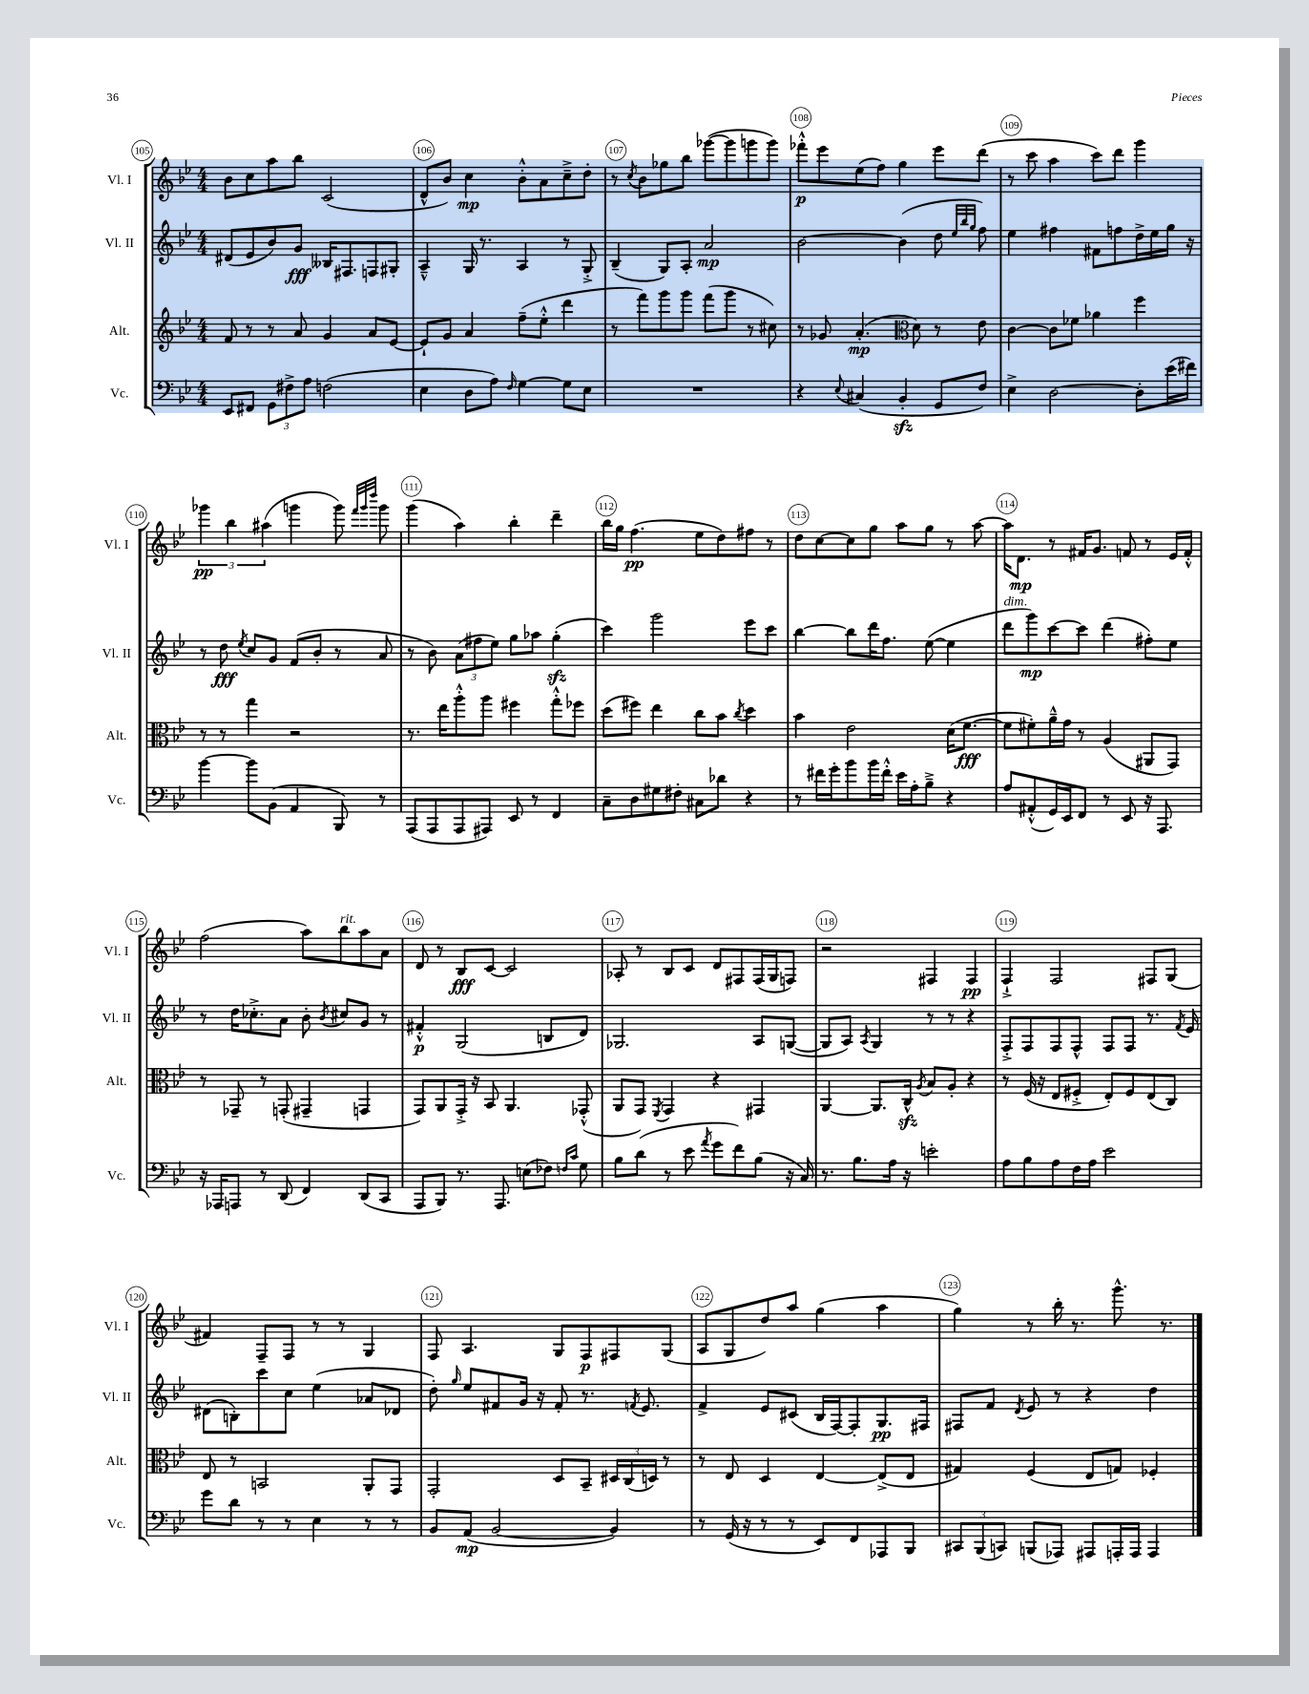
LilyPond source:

<<
\new StaffGroup <<
\new Staff = "s0" \with { instrumentName = "Vl. I" shortInstrumentName = "Vl. I" } {
    \clef treble \key bes \major \numericTimeSignature \time 4/4
    \autoBeamOff bes'8[ c''8 a''8 bes''8] c'2( |
    d'8[-^ bes'8]) c''4\mp bes'8[-.-^ a'8 c''8---> d''8]-. |
    r8 \acciaccatura { c''8 } bes'8[ ges''8 bes''8] ges'''8[~( ges'''8 g'''8 g'''8]) |
    fes'''8[-.-^\p ees'''8 ees''8( f''8]) g''4 ees'''8[ d'''8]( |
    r8 c'''8 a''4 c'''8[) d'''8] g'''4 |
    \tuplet 3/2 { ges'''4\pp bes''4 ais''4( } g'''4 g'''8) \grace { f'''32[ g'''32 d''''32] } g'''8 |
    g'''4( a''4) bes''4-. d'''4-- |
    bes''16[ g''16] f''4.\pp( ees''8[ d''8) fis''8] r8 |
    d''8[ c''8~ c''8 g''8] a''8[ g''8] r8 a''8~ |
    a''16[ d'8.]\mp r8 fis'16[ g'8.] f'8 r8 ees'16[ f'16]-.-^ |
    f''2( a''8[) bes''8^\markup { \italic "rit." } a''8 a'8] |
    d'8 r8 bes8[\fff c'8]~ c'2 |
    aes8-. r8 bes8[ c'8] d'8[ fis8 fis16( g16 f8]) |
    r2 fis4 fis4\pp |
    f4-!-> f2 fis8[ g8]( |
    fis'4) f8[-- f8] r8 r8 g4 |
    f8 a4. g8[ f8\p fis8 g8]( |
    a8[ g8 d''8) a''8] g''4( a''4 |
    g''4) r8 bes''16-. r8. g'''8.-^ r8. \bar "|." |
}
\new Staff = "s1" \with { instrumentName = "Vl. II" shortInstrumentName = "Vl. II" } {
    \clef treble \key bes \major \numericTimeSignature \time 4/4
    \autoBeamOff dis'8[( ees'8 bes'8) g'8]\fff beses16[ fis8. f8 gis8]-. |
    a4---^ g16 r8. a4 r8 g8-.-> |
    bes4--( g8[) a8]-. a'2\mp |
    bes'2~ bes'4( d''8 \grace { ees''32[ bes''32 g''32] } f''8) |
    ees''4 fis''4 fis'8[ f''8 d''16-> ees''16 g''16] r16 |
    r8 d''8\fff \acciaccatura { ees''8 } c''8[ g'8] f'8[( bes'8]-. r8 a'8 |
    r8 bes'8) \tuplet 3/2 { a'8[( fis''8 ees''8]) } g''8[ aes''8] g''4-.\sfz( |
    c'''4) g'''2 ees'''8[ c'''8] |
    bes''4~ bes''8[ d'''16 f''8.] ees''8~( ees''4 |
    d'''8[^\markup { \italic "dim." } g'''8\mp) c'''8~ c'''8] d'''4( fis''8[-.) ees''8] |
    r8 d''16[ ces''8.-.-> a'8] bes'8-. \acciaccatura { bes'8 } cis''8[ g'8] r8 |
    fis'4-.-^\p g2( b8[ d'8]) |
    ges2. a8[ g8]~( |
    g8[ a8]) \acciaccatura { a8 } g4 r8 r8 r4 |
    f8[-.-> f8 f8 f8]-^ f8[ f8] r8. \acciaccatura { f'8 } ees'16 |
    dis'8[( b8-.) c'''8 c''8] ees''4( aes'8[ des'8] |
    d''8-.) \grace { g''16 } ees''8[ fis'8 g'16] r16 fis'8-. r8. \acciaccatura { f'8 } ees'8. |
    f'4-> ees'8[ cis'8]( bes16[ f16~) f8-. g8.\pp fis16] |
    fis8[ f'8] \acciaccatura { d'8 } ees'8 r8 r4 d''4 \bar "|." |
}
\new Staff = "s2" \with { instrumentName = "Alt." shortInstrumentName = "Alt." } {
    \clef treble \key bes \major \numericTimeSignature \time 4/4
    \autoBeamOff f'8 r8 r8 a'8 g'4 a'8[ ees'8]~ |
    ees'8[-! g'8] a'4 f''8[--( ees''8]-.-^ d'''4 |
    r8 f'''8[) g'''8 g'''8] f'''8[( g'''8] r8 cis''8) |
    r8 ges'8 a'4.-.\mp( \clef alto d'8) r8 ees'8 |
    c'4~ c'8[ fes'8] aes'4 f''4 |
    r8 r8 g''4 r2 |
    r8. ees''16[ a''8-.-^ a''8] fis''4 g''8[-.-^ fes''8] |
    d''8[( fis''8]) ees''4 c''8[ bes'8] \acciaccatura { c''8 } d''4 |
    bes'4 ees'2 d'16[( f'8.]~\fff |
    f'8[ fis'8-.) a'16---^ g'16] r8 a4( ais,8[ g,8]) |
    r8 ges,8-- r8 g,8-.( gis,4-- g,4 |
    g,8[) a,8 g,16]-.-> r16 bes,8 a,4. ges,8-.-^( |
    a,8[ g,8]) \acciaccatura { f,8 } g,4 r4 gis,4 |
    a,4~ a,8.[ c16]-^\sfz \acciaccatura { a8 } bes8[ a8]-. r4 |
    r8 f16( r16 ees8[ fis8]-.-> ees8[-.) fis8 ees8( c8]) |
    ees8 r8 b,2 a,8[-. g,8] |
    g,2-. d8[ bes,8]-- \tuplet 3/2 { dis16[ c16( d16]) } r8 |
    r8 ees8 d4 ees4~ ees8[->( ees8] |
    gis4) f4( ees8[ g8]) fes4-. \bar "|." |
}
\new Staff = "s3" \with { instrumentName = "Vc." shortInstrumentName = "Vc." } {
    \clef bass \key bes \major \numericTimeSignature \time 4/4
    \autoBeamOff ees,8[ fis,8] \tuplet 3/2 { g,8[ fis8-> a8] } f2( |
    ees4 d8[ a8]) \grace { f16 } g4~ g8[ ees8] |
    R1 |
    r4 \appoggiatura { ees8 } cis4( bes,4-.\sfz g,8[ f8]) |
    ees4-> d2~ d8[-. ees'16( fis'16]) |
    bes'4~ bes'8[ bes,8]( a,4 bes,,8) r8 |
    a,,8[( a,,8 a,,8 ais,,8]) ees,8 r8 f,4 |
    c8[-- d8 gis8 fis8]-. cis8[ des'8] r4 |
    r8 fis'16[ g'16-. bes'8 bes'16 fis'16]-.-^ ees'16[ a16-. bes8]---> r4 |
    a8[ ais,8-.-^( g,16) ees,16 f,8] r8 ees,8 r16 a,,8. |
    r16 aes,,16[ a,,8] r8 d,8( f,4) d,8[( c,8] |
    a,,8[ bes,,8]) r8. a,,8. e8[( fes8]) \grace { f16[ c'16] } g8 |
    bes8[ d'8]( r8 ees'8 \acciaccatura { a'8 } g'8[ f'8) bes8]( r16 c16) |
    r8. bes8.[ a16] r16 e'2-. |
    a8[ bes8 a8 f16 a16] ees'2 |
    g'8[ d'8] r8 r8 ees4 r8 r8 |
    bes,8[ a,8]\mp( bes,2~ bes,4) |
    r8 g,16( r16 r8 r8 ees,8[) f,8 aes,,8 bes,,8] |
    \tuplet 3/2 { cis,8[ bes,,8( c,8]) } b,,8[( aes,,8]) ais,,8[ a,,16-. a,,16] a,,4 \bar "|." |
}
>>
>>
\layout { \context { \Score currentBarNumber = #105 \override BarNumber.break-visibility = ##(#f #t #t) barNumberVisibility = #all-bar-numbers-visible \override BarNumber.stencil = #(make-stencil-circler 0.1 0.3 ly:text-interface::print) } }
